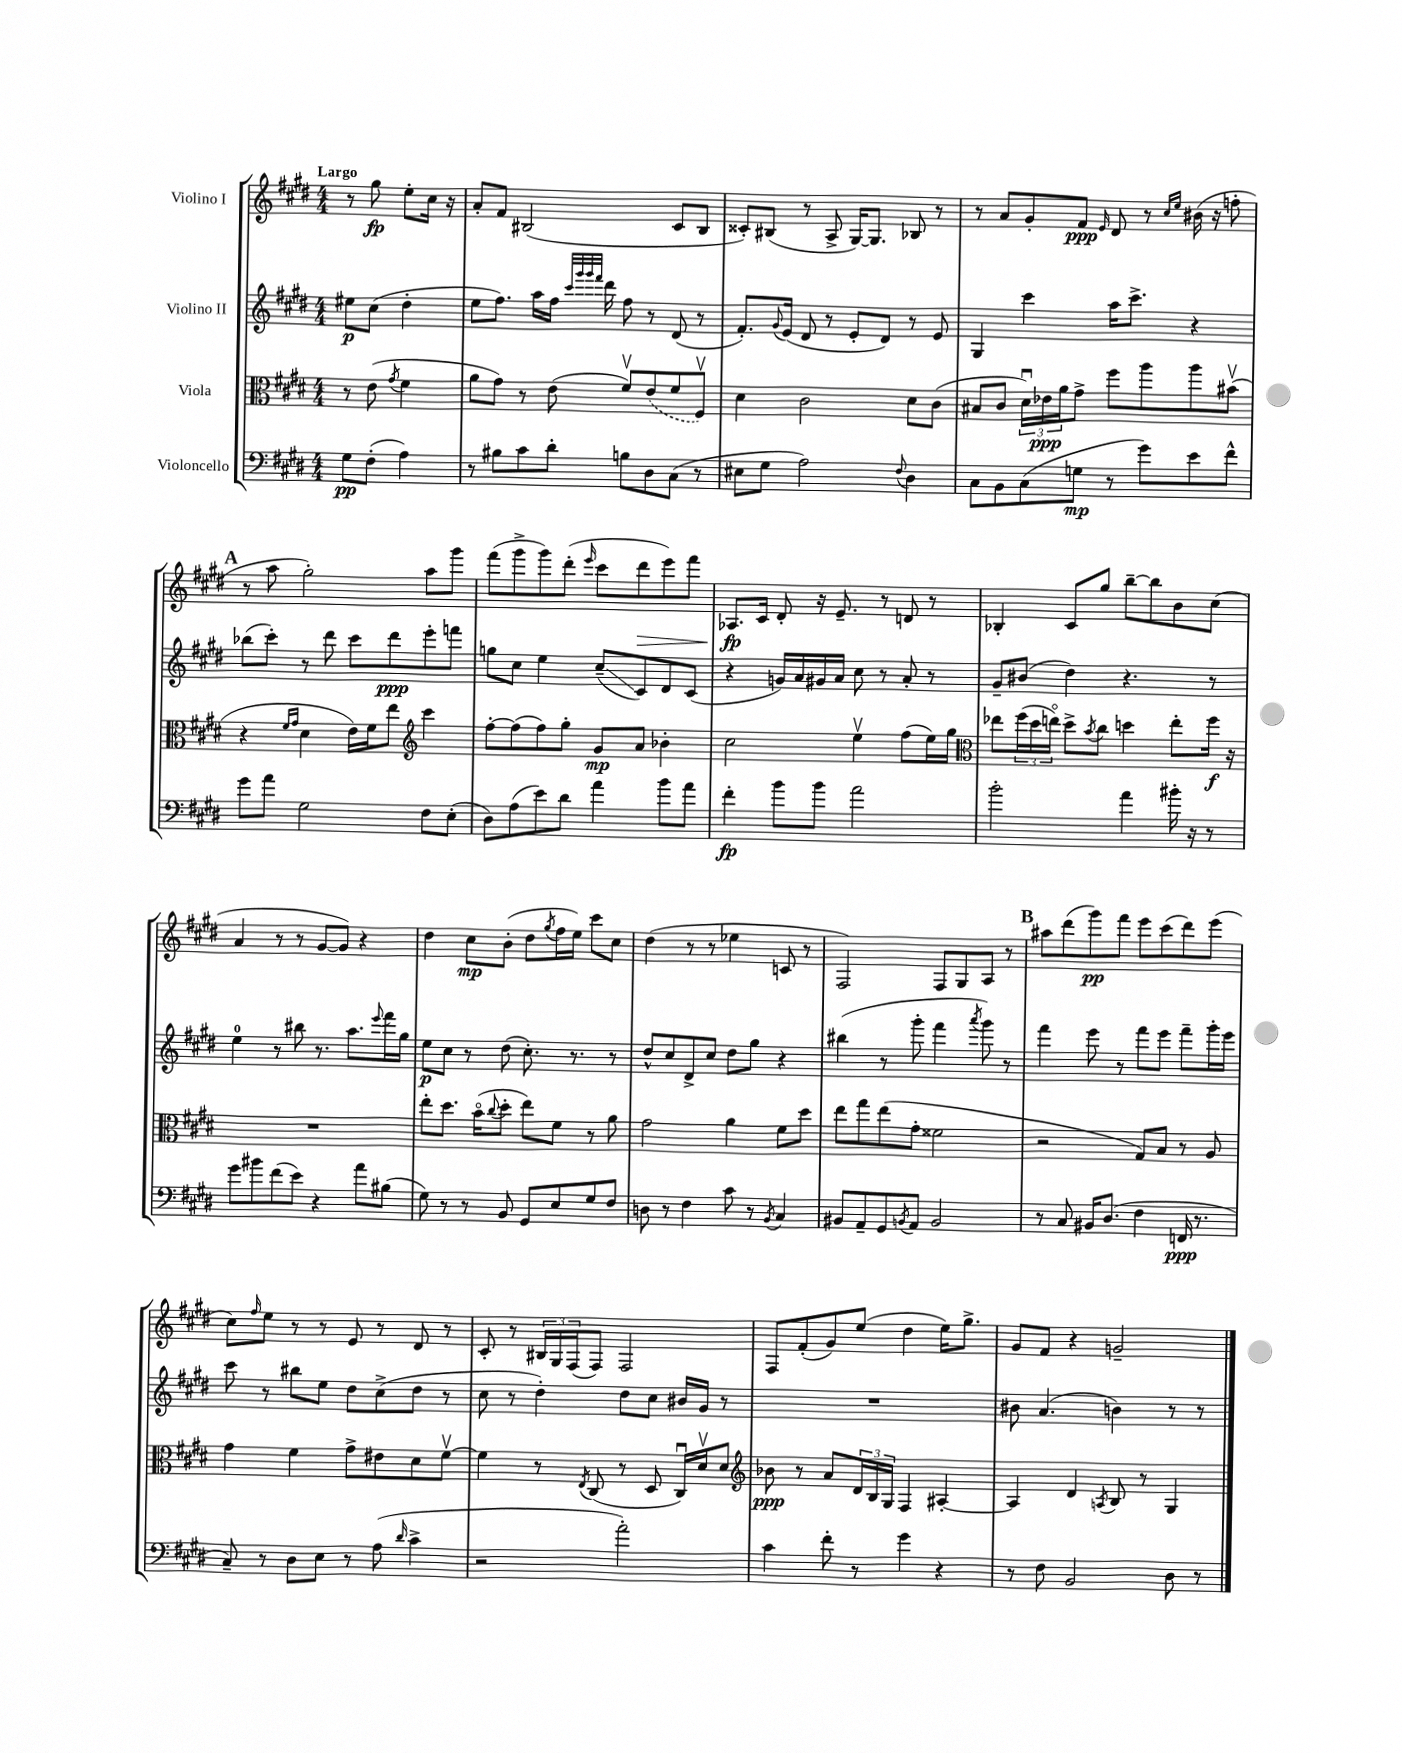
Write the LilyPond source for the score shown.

<<
\new StaffGroup <<
\new Staff = "s0" \with { instrumentName = "Violino I" } {
    \clef treble \key e \major \numericTimeSignature \time 4/4 \partial 2 \tempo "Largo"
    r8 gis''8\fp e''8-. cis''16 r16 |
    a'8-. fis'8 bis2( cis'8 bis8 |
    cisis'8-.) bis8( r8 a8-> gis16~) gis8. bes8 r8 |
    r8 a'8 gis'8-. fis'8\ppp \grace { e'16 } dis'8 r8 \grace { cis''16 e''16 } bis'16( r16 f''8-. |
    \mark \markup { \bold "A" } r8 a''8 gis''2-.) a''8 gis'''8 |
    fis'''8( gis'''8-> gis'''8) dis'''8-.( \grace { e'''16 } cis'''8 dis'''8\> e'''8) fis'''8 |
    aes8.\fp\! cis'16 dis'8-. r16 e'8.-- r8 d'8 r8 |
    bes4-. cis'8 gis''8 b''8~-- b''8 b'8 cis''8( |
    a'4 r8 r8 gis'8~ gis'8) r4 |
    dis''4 cis''8\mp b'8-.( dis''8 \acciaccatura { gis''8 } fis''16 e''16) cis'''8 cis''8 |
    dis''4( r8 r8 ees''4 c'8 r8 |
    fis2) fis8 gis8 a8 r8 |
    \mark \markup { \bold "B" } ais''8 dis'''8( gis'''8\pp) fis'''8 e'''8 cis'''8( dis'''8) e'''8( |
    cis''8) \grace { fis''16 } e''8 r8 r8 e'8 r8 dis'8 r8 |
    cis'8-. r8 \tuplet 3/2 { bis16 gis16 fis16( } fis8) fis2 |
    fis8 fis'8-.( gis'8) e''8( dis''4 e''16) gis''8.-> |
    gis'8 fis'8 r4 g'2-- \bar "|." |
}
\new Staff = "s1" \with { instrumentName = "Violino II" } {
    \clef treble \key e \major \numericTimeSignature \time 4/4 \partial 2
    eis''8\p cis''8( dis''4-. |
    e''8 fis''8.) a''16 fis''16 \grace { cis'''32 gis'''32 gis'''32 fis'''32 } dis'''16 fis''8 r8 dis'8( r8 |
    fis'8.-.) \appoggiatura { gis'8 } e'16( dis'8 r8 e'8-. dis'8) r8 e'8 |
    gis4 cis'''4 a''16 cis'''8.-> r4 |
    \mark \markup { \bold "A" } bes''8( cis'''8-.) r8 dis'''8 cis'''8 dis'''8\ppp e'''8-. f'''8 |
    g''8 cis''8 e''4 cis''8--\glissando( cis'8) dis'8 cis'8( |
    r4 g'16) a'16 gis'16 a'16 cis''8 r8 a'8-. r8 |
    gis'8-- bis'8( dis''4) r4. r8 |
    e''4-0 r8 bis''8 r8. a''8. \appoggiatura { e'''8 } fis'''16 gis''16 |
    e''8\p cis''8 r8 dis''8( cis''8.-.) r8. r8 |
    dis''8-^ cis''8 dis'8-> cis''8 dis''8 gis''8 r4 |
    bis''4( r8 gis'''8-. fis'''4 \acciaccatura { a'''8 } gis'''8) r8 |
    \mark \markup { \bold "B" } fis'''4 e'''8 r8 fis'''8 e'''8 fis'''8-- gis'''16-. e'''16 |
    cis'''8 r8 bis''8 e''8 dis''8 cis''8->( dis''8 r8 |
    cis''8 r8 dis''4-.) dis''8 cis''8 bis'16 gis'16 r8 |
    R1 |
    bis'8 a'4.( b'4) r8 r8 \bar "|." |
}
\new Staff = "s2" \with { instrumentName = "Viola" } {
    \clef alto \key e \major \numericTimeSignature \time 4/4 \partial 2
    r8 e'8( \acciaccatura { gis'8 } fis'4 |
    a'8 gis'8) r8 e'8( fis'8\upbow) \once \slurDashed e'8( fis'8 fis8\upbow) |
    dis'4 cis'2 dis'8 cis'8( |
    bis8 cis'8 \tuplet 3/2 { dis'16\downbow) ees'16\ppp a'16 } gis'8-> fis''8 a''8 a''8 bis'8\upbow( |
    \mark \markup { \bold "A" } r4 \grace { fis'16 gis'16 } dis'4 e'16) fis'16 e''8 \clef treble cis'''4 |
    fis''8~-. fis''8( fis''8) gis''8-. gis'8\mp a'8 bes'4-. |
    cis''2 e''4\upbow fis''8( e''16) gis''16 |
    \clef alto ees''8 \tuplet 3/2 { fis''16( dis''16 e''16\flageolet) } dis''8-> \acciaccatura { b'8 } cis''8 d''4 e''8-. fis''16\f r16 |
    R1 |
    e''8-. dis''8. b'16\flageolet( \appoggiatura { cis''8 } dis''8-. e''8) fis'8 r8 a'8 |
    gis'2 a'4 fis'8 dis''8 |
    e''8 gis''8 e''8( gis'8-. fisis'2 |
    \mark \markup { \bold "B" } r2 gis8) b8 r8 a8 |
    gis'4 fis'4 gis'8-> eis'8 dis'8 fis'8~\upbow |
    fis'4 r8 \acciaccatura { e8 } cis8( r8 dis8 cis16\downbow) dis'16\upbow dis'8 |
    \clef treble bes'8\ppp r8 a'8 \tuplet 3/2 { dis'16 b16 gis16 } fis4 ais4~-. |
    ais4 dis'4 \acciaccatura { a8 } b8 r8 gis4 \bar "|." |
}
\new Staff = "s3" \with { instrumentName = "Violoncello" } {
    \clef bass \key e \major \numericTimeSignature \time 4/4 \partial 2
    gis8\pp fis8-.( a4) |
    r8 bis8 cis'8 dis'8-. b8 dis8 cis8( r8 |
    eis8 gis8 a2) \appoggiatura { fis8 } dis4 |
    cis8 b,8 cis8( g8\mp r8 gis'8) e'8 fis'8-^ |
    \mark \markup { \bold "A" } gis'8 a'8 gis2 fis8 e8-.( |
    dis8) a8( e'8) dis'8 a'4 b'8 a'8 |
    fis'4-.\fp b'8 b'8 a'2 |
    b'2-. a'4 bis'16-. r16 r8 |
    gis'8 bis'8 fis'8( e'8) r4 a'8 bis8( |
    gis8) r8 r8 b,8 gis,8 e8 gis8 fis8 |
    d8 r8 fis4 cis'8 r8 \acciaccatura { b,8 } cis4 |
    bis,8 a,8-- gis,8 \acciaccatura { b,8 } a,8 b,2 |
    \mark \markup { \bold "B" } r8 cis8 bis,16 dis8.( fis4 f,16\ppp r8. |
    cis8--) r8 dis8 e8 r8 a8( \grace { dis'16 } cis'4-> |
    r2 a'2-.) |
    cis'4 fis'8-. r8 gis'4 r4 |
    r8 fis8 b,2 dis8 r8 \bar "|." |
}
>>
>>
\layout { \context { \Score \remove "Bar_number_engraver" } }
